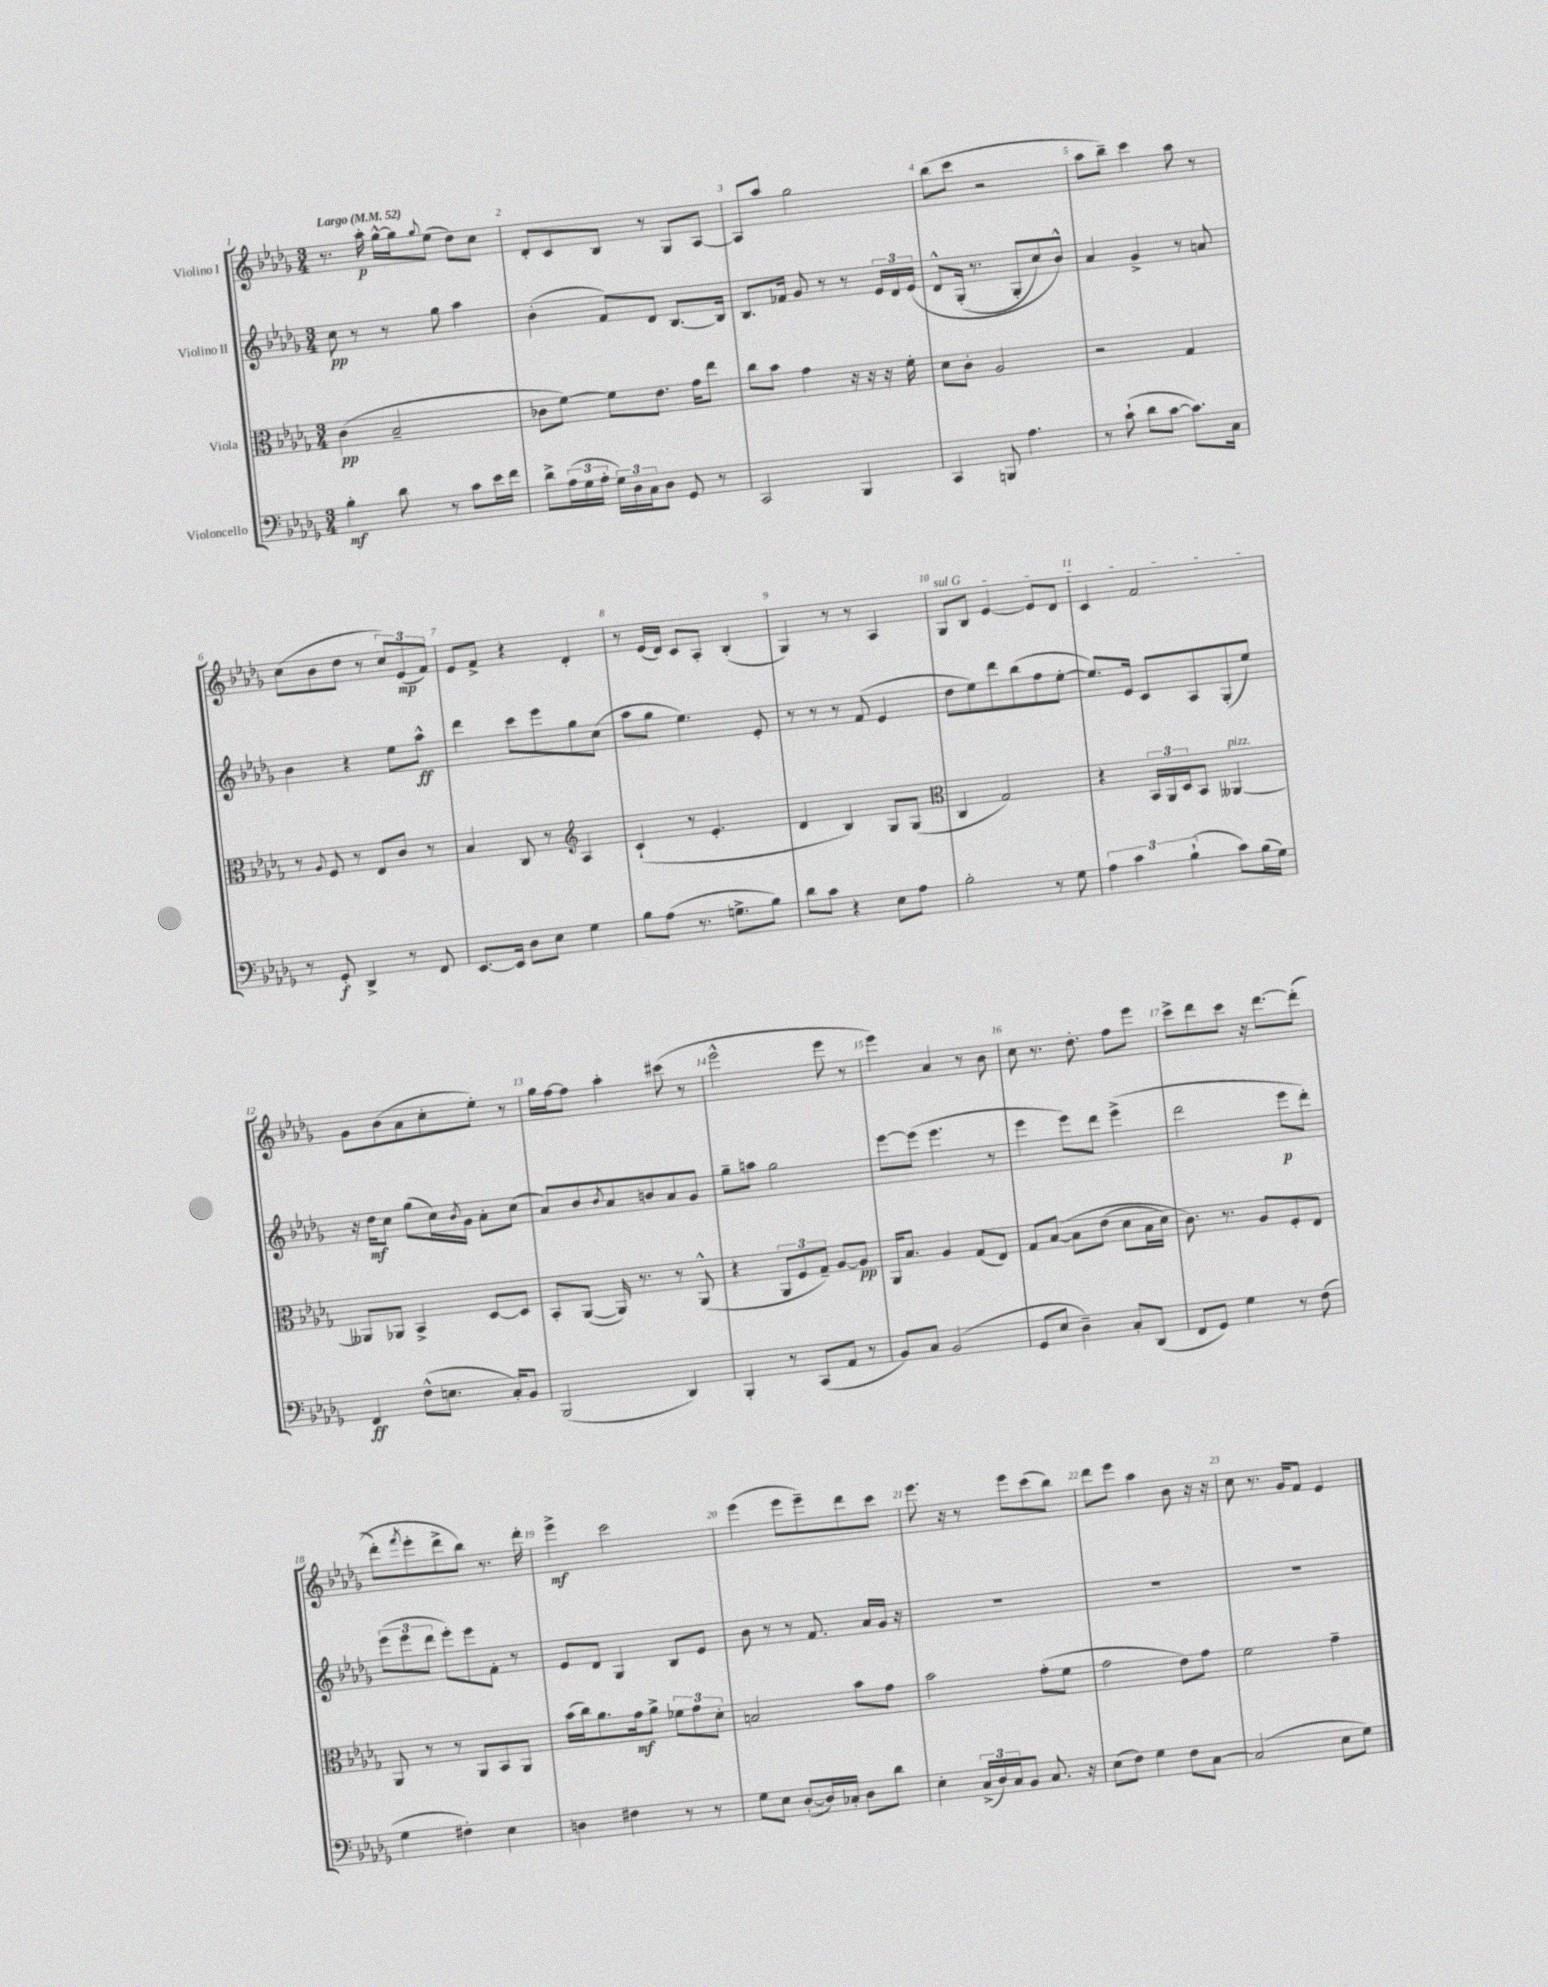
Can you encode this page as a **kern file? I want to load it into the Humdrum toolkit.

**kern	**dynam	**kern	**dynam	**kern	**dynam	**kern	**dynam
*part4	*part4	*part3	*part3	*part2	*part2	*part1	*part1
*staff4	*staff4	*staff3	*staff3	*staff2	*staff2	*staff1	*staff1
*I"Violoncello	*	*I"Viola	*	*I"Violino II	*	*I"Violino I	*
*clefF4	*	*clefC3	*	*clefG2	*	*clefG2	*
*k[b-e-a-d-g-]	*	*k[b-e-a-d-g-]	*	*k[b-e-a-d-g-]	*	*k[b-e-a-d-g-]	*
*M3/4	*	*M3/4	*	*M3/4	*	*M3/4	*
*MM52	*	*MM52	*	*MM52	*	*MM52	*
=1	=1	=1	=1	=1	=1	=1	=1
!	!	!	!	!	!	!LO:TX:a:B:t=Largo	!
4B-'\	mf	(4c\	pp	8cc\	pp	8.r	.
.	.	.	.	8r	.	.	.
.	.	.	.	.	.	16aa-'\	p
8d-\	.	2B-~/	.	8r	.	[16gg-^^\LL	.
.	.	.	.	.	.	16gg-\J]	.
.	.	.	.	.	.	8qqgg-/	.
8r	.	.	.	8gg-\	.	(8ee-\J	.
8c\L	.	.	.	4aa-\	.	8dd-\L)	.
16e-\L	.	.	.	.	.	8cc\J	.
16f\JJ	.	.	.	.	.	.	.
=2	=2	=2	=2	=2	=2	=2	=2
8d-^\L	.	8c-X\L	.	(4b-'\	.	8d-'/L	.
(24A-\L	.	[8f\J)	.	.	.	8c/	.
24G-\	.	.	.	.	.	.	.
24A-'\JJ	.	.	.	.	.	.	.
24G-\LL)	.	8f\L]	.	8f/L)	.	8B-/J	.
24D-\	.	.	.	.	.	.	.
24C\J	.	.	.	.	.	.	.
8D-\J	.	8.e-\J	.	8d-/J	.	8r	.
8GG-/	.	.	.	[8.B-/L	.	8G-/L	.
.	.	16g-\KL	.	.	.	.	.
8r	.	8ee-\J	.	.	.	[8A-/J	.
.	.	.	.	16B-/Jk]	.	.	.
=3	=3	=3	=3	=3	=3	=3	=3
2CC/	.	8cc\L	.	8.B-/L	.	8A-/L]	.
.	.	8b-\J	.	.	.	8aa-/J	.
.	.	.	.	16f-X/Jk	.	.	.
.	.	4g-\	.	8g-/	.	2gg-\	.
.	.	.	.	8r	.	.	.
4BBB-/	.	16r	.	8r	.	.	.
.	.	16r	.	.	.	.	.
.	.	16r	.	24e-/LL	.	.	.
.	.	.	.	24d-/	.	.	.
.	.	16f'\	.	.	.	.	.
.	.	.	.	(24e-/JJ	.	.	.
=4	=4	=4	=4	=4	=4	=4	=4
4CC/	.	8d-\L	.	8d-^^/L	.	(8bb-\L	.
.	.	8c'\J	.	(16G-'/Jk	.	8ccc\J	.
.	.	.	.	8.r	.	.	.
8BBBn/	.	2A-/	.	.	.	2r	.
4.A-\	.	.	.	8G-'/L	.	.	.
.	.	.	.	8cc/)	.	.	.
.	.	.	.	8b-^^/J)	.	.	.
=5	=5	=5	=5	=5	=5	=5	=5
8r	.	2r	.	4a-/	.	8aa-\L	.
(8c`\	.	.	.	.	.	8bb-~\J)	.
8d-\L	.	.	.	4g-^/	.	4ccc\	.
[8c\J	.	.	.	.	.	.	.
8.c\L])	.	4G-/	.	8r	.	8aa-\	.
.	.	.	.	8an/	.	8r	.
16C\Jk	.	.	.	.	.	.	.
!!LO:LB:g=z
=6	=6	=6	=6	=6	=6	=6	=6
8r	.	8r	.	4b-\	.	(8cc\L	.
.	.	8qqA-/	.	.	.	.	.
8GG-'/	f	8F/	.	.	.	8b-\	.
4DD-^/	.	8r	.	4r	.	8dd-\J	.
.	.	8E-/L	.	.	.	8r	.
8r	.	8c/J	.	8ee-\L	.	12cc/L)	.
.	.	.	.	.	.	(12e-/	mp
8FF/	.	8r	.	8aa-^^\J	ff	.	.
.	.	.	.	.	.	12f/J)	.
=7	=7	=7	=7	=7	=7	=7	=7
[8.EE-/L	.	4B-/	.	4ddd-\	.	8e-/L	.
.	.	.	.	.	.	8f^/J	.
16EE-/Jk]	.	.	.	.	.	.	.
8D-\L	.	8C/	.	8ccc\L	.	4r	.
8E-\J	.	8r	.	8eee-\	.	.	.
*	*	*clefG2	*	*	*	*	*
4G-\	.	4A-/	.	8gg-\	.	4d-'/	.
.	.	.	.	(8cc\J	.	.	.
=8	=8	=8	=8	=8	=8	=8	=8
8B-\L	.	(4c`/	.	8aa-\L	.	8r	.
(8A-\J	.	.	.	8gg-\J	.	(16e-/LL	.
.	.	.	.	.	.	16d-/JJ)	.
8.r	.	8r	.	4.ee-\)	.	8c/L	.
.	.	4.e-'/	.	.	.	8A-'/J	.
8.Gn^\L	.	.	.	.	.	.	.
.	.	.	.	.	.	(4B-'/	.
8B-\J)	.	.	.	8e-'/	.	.	.
=9	=9	=9	=9	=9	=9	=9	=9
8d-\L	.	4d-/	.	8r	.	4G-/)	.
8c\J	.	.	.	8r	.	.	.
4r	.	4B-/)	.	8r	.	8r	.
.	.	.	.	(8f/	.	8r	.
8E-\L	.	8G-/L	.	4e-/	.	4A-/	.
8A-\J	.	(8G-/J	.	.	.	.	.
=10	=10	=10	=10	=10	=10	=10	=10
*	*	*clefC3	*	*	*	*	*
!	!	!	!	!	!	!LO:TX:a:i:t=sul G	!
2B-'\	.	4C/	.	8dd-\L	.	8G-/L	.
.	.	.	.	8ee-\)	.	8B-/J	.
.	.	2G-/)	.	8ddd-\	.	[4e-/	.
.	.	.	.	(8bb-\	.	.	.
8r	.	.	.	8ff\	.	8e-/L]	.
8G-\	.	.	.	[8ee-'\J	.	8d-/J	.
=11	=11	=11	=11	=11	=11	=11	=11
6A-\	.	4r	.	8.ee-/L])	.	4c/	.
6c\	.	.	.	.	.	.	.
.	.	.	.	16e-/Jk	.	.	.
.	.	24BB-/LL	.	8c/L	.	2f/	.
.	.	24AA-/	.	.	.	.	.
(6B-`\	.	24D-/J	.	.	.	.	.
.	.	8BB-/J	.	8A-/	.	.	.
!	!	!LO:TX:a:i:t=pizz.	!	!	!	!	!
8c\L)	.	[4AA--X/	.	(8G-'/	.	.	.
(16B-\L	.	.	.	8ee-/J)	.	.	.
16G-\JJ)	.	.	.	.	.	.	.
!!LO:LB:g=z
=12	=12	=12	=12	=12	=12	=12	=12
4FF/	ff	8AA--X/L]	.	16r	.	8g-\L	.
.	.	.	.	16dd-\KL	mf	.	.
.	.	8AA-X/J	.	8cc\J	.	(8b-\	.
(8F^^\L	.	4BB-^/	.	(8gg-\L	.	8a-\	.
8.En\J	.	.	.	16cc\L)	.	8cc'\	.
.	.	.	.	8qb-/	.	.	.
.	.	.	.	16g-\JJ	.	.	.
.	.	[8D-/L	.	8a-'\L	.	8ee-'\J)	.
16C'/KL)	.	.	.	.	.	.	.
8BB-/J	.	8D-/J]	.	(8cc\J	.	8r	.
=13	=13	=13	=13	=13	=13	=13	=13
(2BBB-/	.	8BB-'/L	.	8a-/L)	.	16gg-\LL	.
.	.	.	.	.	.	[16ff\J	.
.	.	([8AA-/J	.	8b-/	.	8ff\J]	.
.	.	.	.	8qb-/	.	.	.
.	.	16AA-/])	.	8a-/	.	4aa-'\	.
.	.	8.r	.	.	.	.	.
.	.	.	.	8bn/	.	.	.
4DD-/)	.	8r	.	8a-/	.	(8ccc#X\	.
.	.	(8AA-^^/	.	8g-/J	.	8r	.
=14	=14	=14	=14	=14	=14	=14	=14
4BBB-'/	.	4r	.	8gg-~\L	.	2eee-^^\	.
.	.	.	.	8aan\J	.	.	.
8r	.	12AA-/L	.	2gg-\	.	.	.
.	.	12F/	.	.	.	.	.
(8CC/L	.	.	.	.	.	.	.
.	.	12G-~/J)	.	.	.	.	.
8AA-/J	.	[8A-/L	.	.	.	8eee-\	.
8r	.	8A-/J]	pp	.	.	8r	.
=15	=15	=15	=15	=15	=15	=15	=15
8BB-/L)	.	16AA-/KL	.	[8eee-\L	.	4eee-\)	.
.	.	8.B-/J	.	.	.	.	.
8C/J	.	.	.	(8eee-\J]	.	.	.
(2BB-/	.	4A-/	.	4.eee-\	.	4a-/	.
.	.	(8G-/L	.	.	.	8r	.
.	.	8E-/J)	.	8r	.	8b-\	.
=16	=16	=16	=16	=16	=16	=16	=16
8GG-/L	.	8G-/L	.	4eee-\	.	8cc\	.
8E-/J	.	([8B-/J	.	.	.	8.r	.
4D-~\)	.	8B-\L]	.	8eee-\L)	.	.	.
.	.	.	.	.	.	8.dd-'\	.
.	.	(8e-\J	.	8ddd-\J	.	.	.
8C'/L	.	8d-\L	.	(4eee-^\	.	8ff\L	.
(8DD-/J	.	16B-\L	.	.	.	8eee-\J	.
.	.	16d-\JJ)	.	.	.	.	.
=17	=17	=17	=17	=17	=17	=17	=17
8FF/L	.	8.c\)	.	2ddd-\	.	8ccc^\L	.
8GG-/J)	.	.	.	.	.	8ddd-\	.
.	.	8.r	.	.	.	.	.
4G-\	.	.	.	.	.	8ccc\J	.
.	.	8A-/L	.	.	.	16r	.
.	.	.	.	.	.	[8.ddd-\L	.
8r	.	8F'/	.	8eee-\L	p	.	.
(8F\	.	8E-/J	.	8ddd-'\J)	.	((8ddd-'\J]	.
!!LO:LB:g=z
=18	=18	=18	=18	=18	=18	=18	=18
4G-\	.	8AA-/	.	(12eee-\L	.	8ddd-'\L)	.
.	.	.	.	12eee-\	.	.	.
.	.	.	.	.	.	8qfff/	.
.	.	8r	.	.	.	8eee-'\	.
.	.	.	.	12ddd-\J	.	.	.
4F#X'\)	.	8r	.	8eee-'\L)	.	8ddd-^\	.
.	.	8AA-/L	.	8eee-\	.	8bb-\J)	.
4E-\	.	8BB-/	.	8f'\J	.	8.r	.
.	.	8AA-/J	.	8r	.	.	.
.	.	.	.	.	.	16ddd-'\	.
=19	=19	=19	=19	=19	=19	=19	=19
4Dn\	.	(16b-\LL	.	8e-/L	.	4eee-^\	mf
.	.	16cc\J)	.	.	.	.	.
.	.	8.a-\	.	8d-/J	.	.	.
4F#X\	.	.	.	4G-/	.	2ccc\	.
.	.	16g-\k	mf	.	.	.	.
.	.	8a-^\J	.	.	.	.	.
8r	.	12f-X\L	.	8B-/L	.	.	.
.	.	12g-\	.	.	.	.	.
8r	.	.	.	8e-/J	.	.	.
.	.	12d-'\J	.	.	.	.	.
=20	=20	=20	=20	=20	=20	=20	=20
8G-\L	.	2Bn/	.	8b-\	.	(4eee-\	.
8E-\J	.	.	.	8r	.	.	.
([8D-'/L	.	.	.	8r	.	8eee-\L	.
16D-/L])	.	.	.	8.f/	.	8eee-~\)	.
16C-X'/JJ	.	.	.	.	.	.	.
8D-\L	.	8b-\L	.	.	.	8ddd-\	.
.	.	.	.	16a-/LL	.	.	.
8d-\J	.	8g-\J	.	16g-/JJ	.	8ccc\J	.
.	.	.	.	16r	.	.	.
=21	=21	=21	=21	=21	=21	=21	=21
4E-'\	.	2b-\	.	2.r	.	8.eee-\	.
.	.	.	.	.	.	16r	.
(24C^/LL	.	.	.	.	.	8r	.
24D-/)	.	.	.	.	.	.	.
24C/J	.	.	.	.	.	.	.
8BB-/J	.	.	.	.	.	8eee-\L	.
8.C/	.	(8g-'\L	.	.	.	(8ccc\	.
.	.	8f\J	.	.	.	8bb-\J)	.
16r	.	.	.	.	.	.	.
=22	=22	=22	=22	=22	=22	=22	=22
(8E-\L	.	2g-\	.	2.r	.	8ddd-\L	.
8F\J)	.	.	.	.	.	8eee-\J	.
4G-\	.	.	.	.	.	4aa-\	.
8F\L	.	8e-\L)	.	.	.	8b-\	.
[8C\J	.	8g-\J	.	.	.	16r	.
.	.	.	.	.	.	16r	.
=23	=23	=23	=23	=23	=23	=23	=23
(2C/]	.	2f\	.	2.r	.	8cc\	.
.	.	.	.	.	.	8.r	.
.	.	.	.	.	.	16g-/KL	.
.	.	.	.	.	.	8f/J	.
8E-\L	.	4g-~\	.	.	.	4e-/	.
8G-\J)	.	.	.	.	.	.	.
==	==	==	==	==	==	==	==
*-	*-	*-	*-	*-	*-	*-	*-
